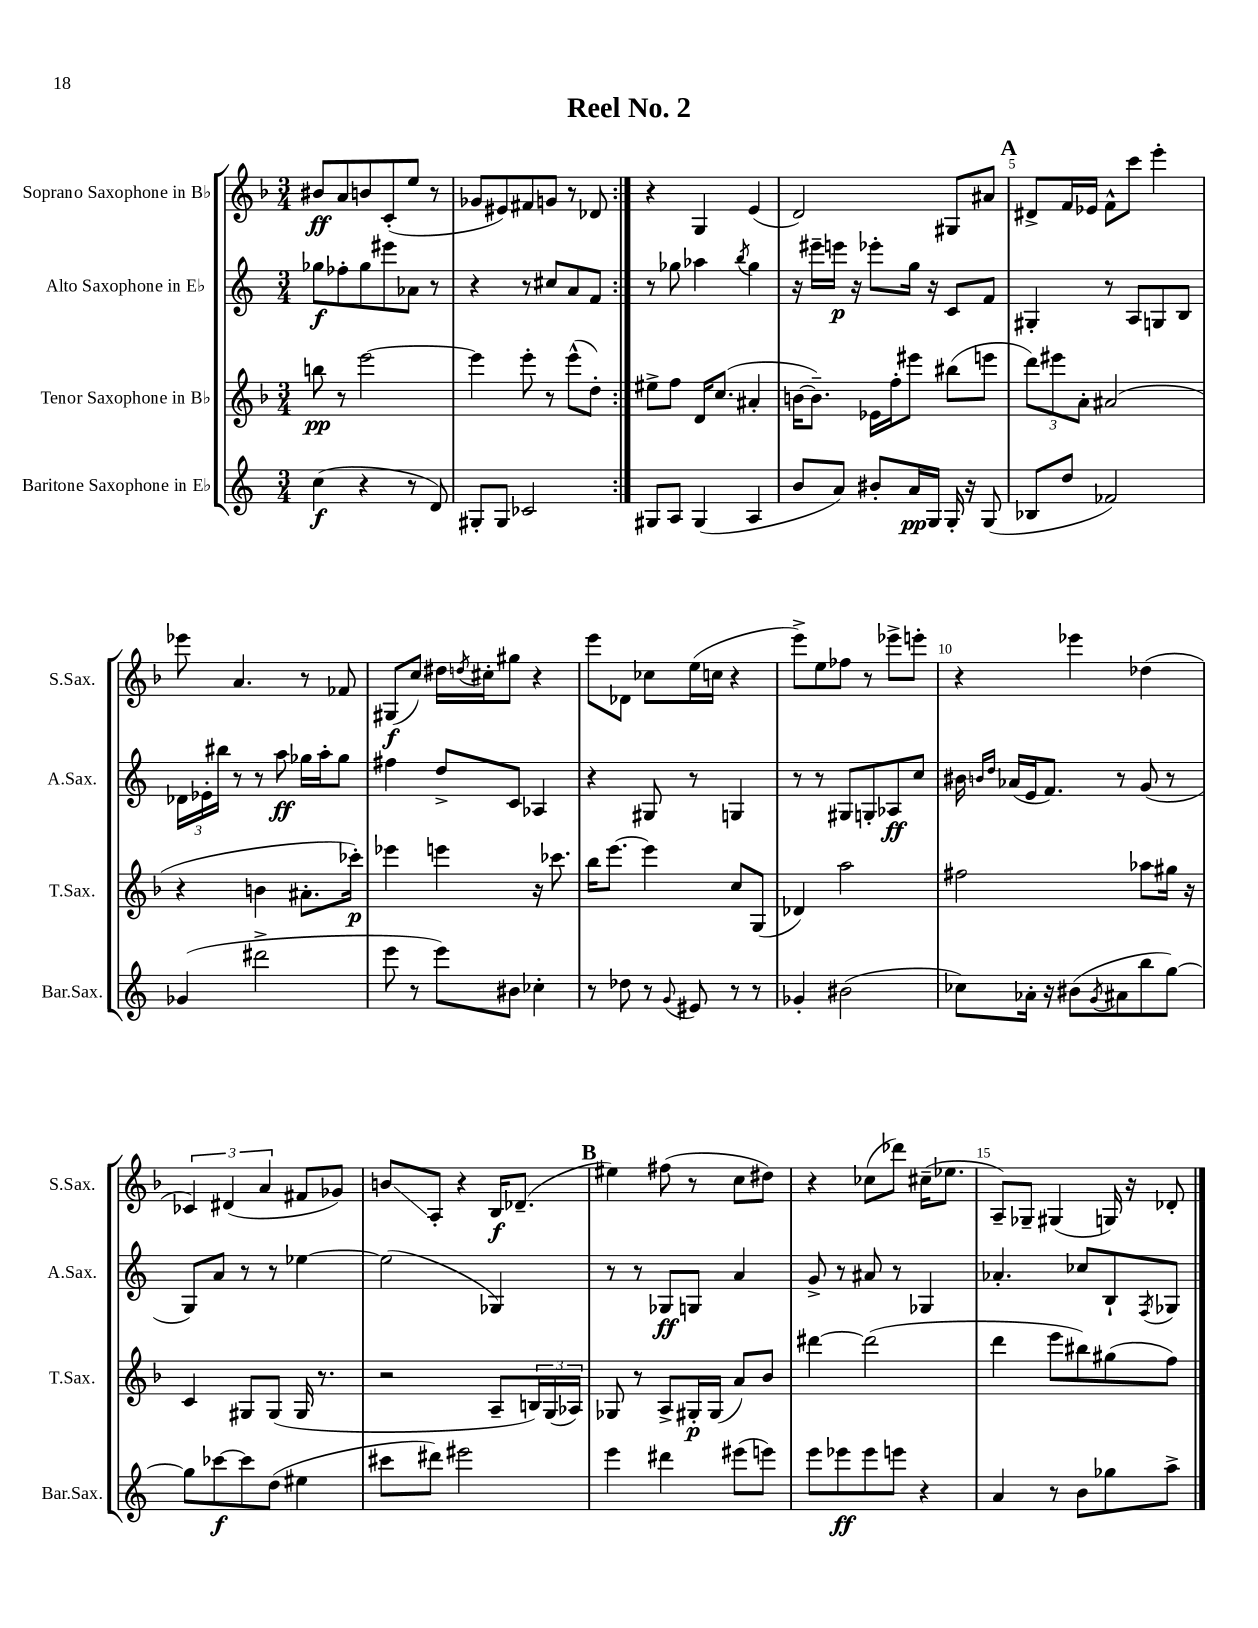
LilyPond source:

\header { title = "Reel No. 2" }
<<
\new StaffGroup <<
\new Staff = "s0" \with { instrumentName = "Soprano Saxophone in Bb" shortInstrumentName = "S.Sax." } {
    \clef treble \key f \major \numericTimeSignature \time 3/4
    \repeat volta 2 { bis'8\ff a'8 b'8 c'8-.( e''8 r8 |
    ges'8 eis'8) fis'8 g'8 r8 des'8 | }
    r4 g4 e'4( |
    d'2) gis8 ais'8 |
    \mark \markup { \bold "A" } dis'8-> f'16 ees'16 f'8-^ c'''8 e'''4-. |
    ees'''8 a'4. r8 fes'8 |
    gis8\f( c''8) dis''16 \acciaccatura { d''8 } cis''16-. gis''8 r4 |
    e'''8 des'8 ces''8 e''16( c''16 r4 |
    e'''8->) e''8 fes''8 r8 ees'''8-> e'''8-. |
    r4 ees'''4 des''4( |
    \tuplet 3/2 { ces'4) dis'4( a'4 } fis'8 ges'8) |
    b'8\glissando a8-. r4 bes16\f des'8.--( |
    \mark \markup { \bold "B" } eis''4) fis''8( r8 c''8 dis''8) |
    r4 ces''8( des'''8) cis''16--( ees''8. |
    a8--) ges8-- gis4( g16) r16 des'8-. \bar "|." |
}
\new Staff = "s1" \with { instrumentName = "Alto Saxophone in Eb" shortInstrumentName = "A.Sax." } {
    \clef treble \key c \major \numericTimeSignature \time 3/4
    \repeat volta 2 { ges''8\f fes''8-. ges''8 eis'''8 aes'8 r8 |
    r4 r8 cis''8 a'8 f'8 | }
    r8 ges''8 aes''4 \acciaccatura { b''8 } ges''4 |
    r16 eis'''16-- e'''16\p r16 ees'''8-. g''16 r16 c'8 f'8 |
    \mark \markup { \bold "A" } gis4-. r8 a8 g8 b8 |
    \tuplet 3/2 { des'16 ees'16-. bis''16 } r8 r8 a''8\ff ges''16 a''16-. ges''8 |
    fis''4 d''8-> c'8 aes4 |
    r4 gis8 r8 g4 |
    r8 r8 gis8 g8-. aes8\ff c''8 |
    bis'16 \grace { b'16 d''16 } aes'16( e'16 f'8.) r8 g'8( r8 |
    g8) a'8 r8 r8 ees''4~ |
    ees''2( ges4) |
    \mark \markup { \bold "B" } r8 r8 ges8\ff g8 a'4 |
    g'8-> r8 ais'8 r8 ges4 |
    aes'4.-. ces''8 b8-! \acciaccatura { f8 } ges8 \bar "|." |
}
\new Staff = "s2" \with { instrumentName = "Tenor Saxophone in Bb" shortInstrumentName = "T.Sax." } {
    \clef treble \key f \major \numericTimeSignature \time 3/4
    \repeat volta 2 { b''8\pp r8 e'''2~ |
    e'''4 e'''8-. r8 e'''8-^( d''8-.) | }
    eis''8-> f''8 d'16 c''8.( ais'4-. |
    b'16~ b'8.--) ees'16 f''16-. eis'''8 bis''8( e'''8 |
    \mark \markup { \bold "A" } \tuplet 3/2 { d'''8) eis'''8 a'8-. } ais'2( |
    r4 b'4 ais'8.-. ces'''16-.\p) |
    ees'''4 e'''4 r16 ces'''8. |
    bes''16 e'''8.~ e'''4 c''8 g8( |
    des'4) a''2 |
    fis''2 aes''8 gis''16 r16 |
    c'4 gis8 gis8( gis16 r8. |
    r2 a8-- \tuplet 3/2 { b16) g16( aes16) } |
    \mark \markup { \bold "B" } ges8 r8 a8-> gis16-.\p gis16( a'8) bes'8 |
    dis'''4~ dis'''2( |
    d'''4 e'''8 bis''8) gis''8( f''8) \bar "|." |
}
\new Staff = "s3" \with { instrumentName = "Baritone Saxophone in Eb" shortInstrumentName = "Bar.Sax." } {
    \clef treble \key c \major \numericTimeSignature \time 3/4
    \repeat volta 2 { c''4\f( r4 r8 d'8) |
    gis8-. gis8 ces'2 | }
    gis8 a8 gis4( a4 |
    b'8 a'8) bis'8-. a'16\pp g16 g16-. r16 g8( |
    \mark \markup { \bold "A" } bes8 d''8 fes'2) |
    ges'4( dis'''2-> |
    e'''8 r8 e'''8) bis'8 ces''4-. |
    r8 des''8 r8 \appoggiatura { g'8 } eis'8 r8 r8 |
    ges'4-. bis'2( |
    ces''8) aes'16-. r16 bis'8( \acciaccatura { g'8 } ais'8 b''8 g''8~) |
    g''8 ces'''8~\f ces'''8 d''8( eis''4 |
    cis'''8 dis'''8) eis'''2 |
    \mark \markup { \bold "B" } e'''4 dis'''4 eis'''8( e'''8) |
    e'''8 ees'''8\ff ees'''8 e'''8 r4 |
    a'4 r8 b'8 ges''8 a''8-> \bar "|." |
}
>>
>>
\layout { \context { \Score \override BarNumber.break-visibility = ##(#f #t #t) barNumberVisibility = #(every-nth-bar-number-visible 5) } }
